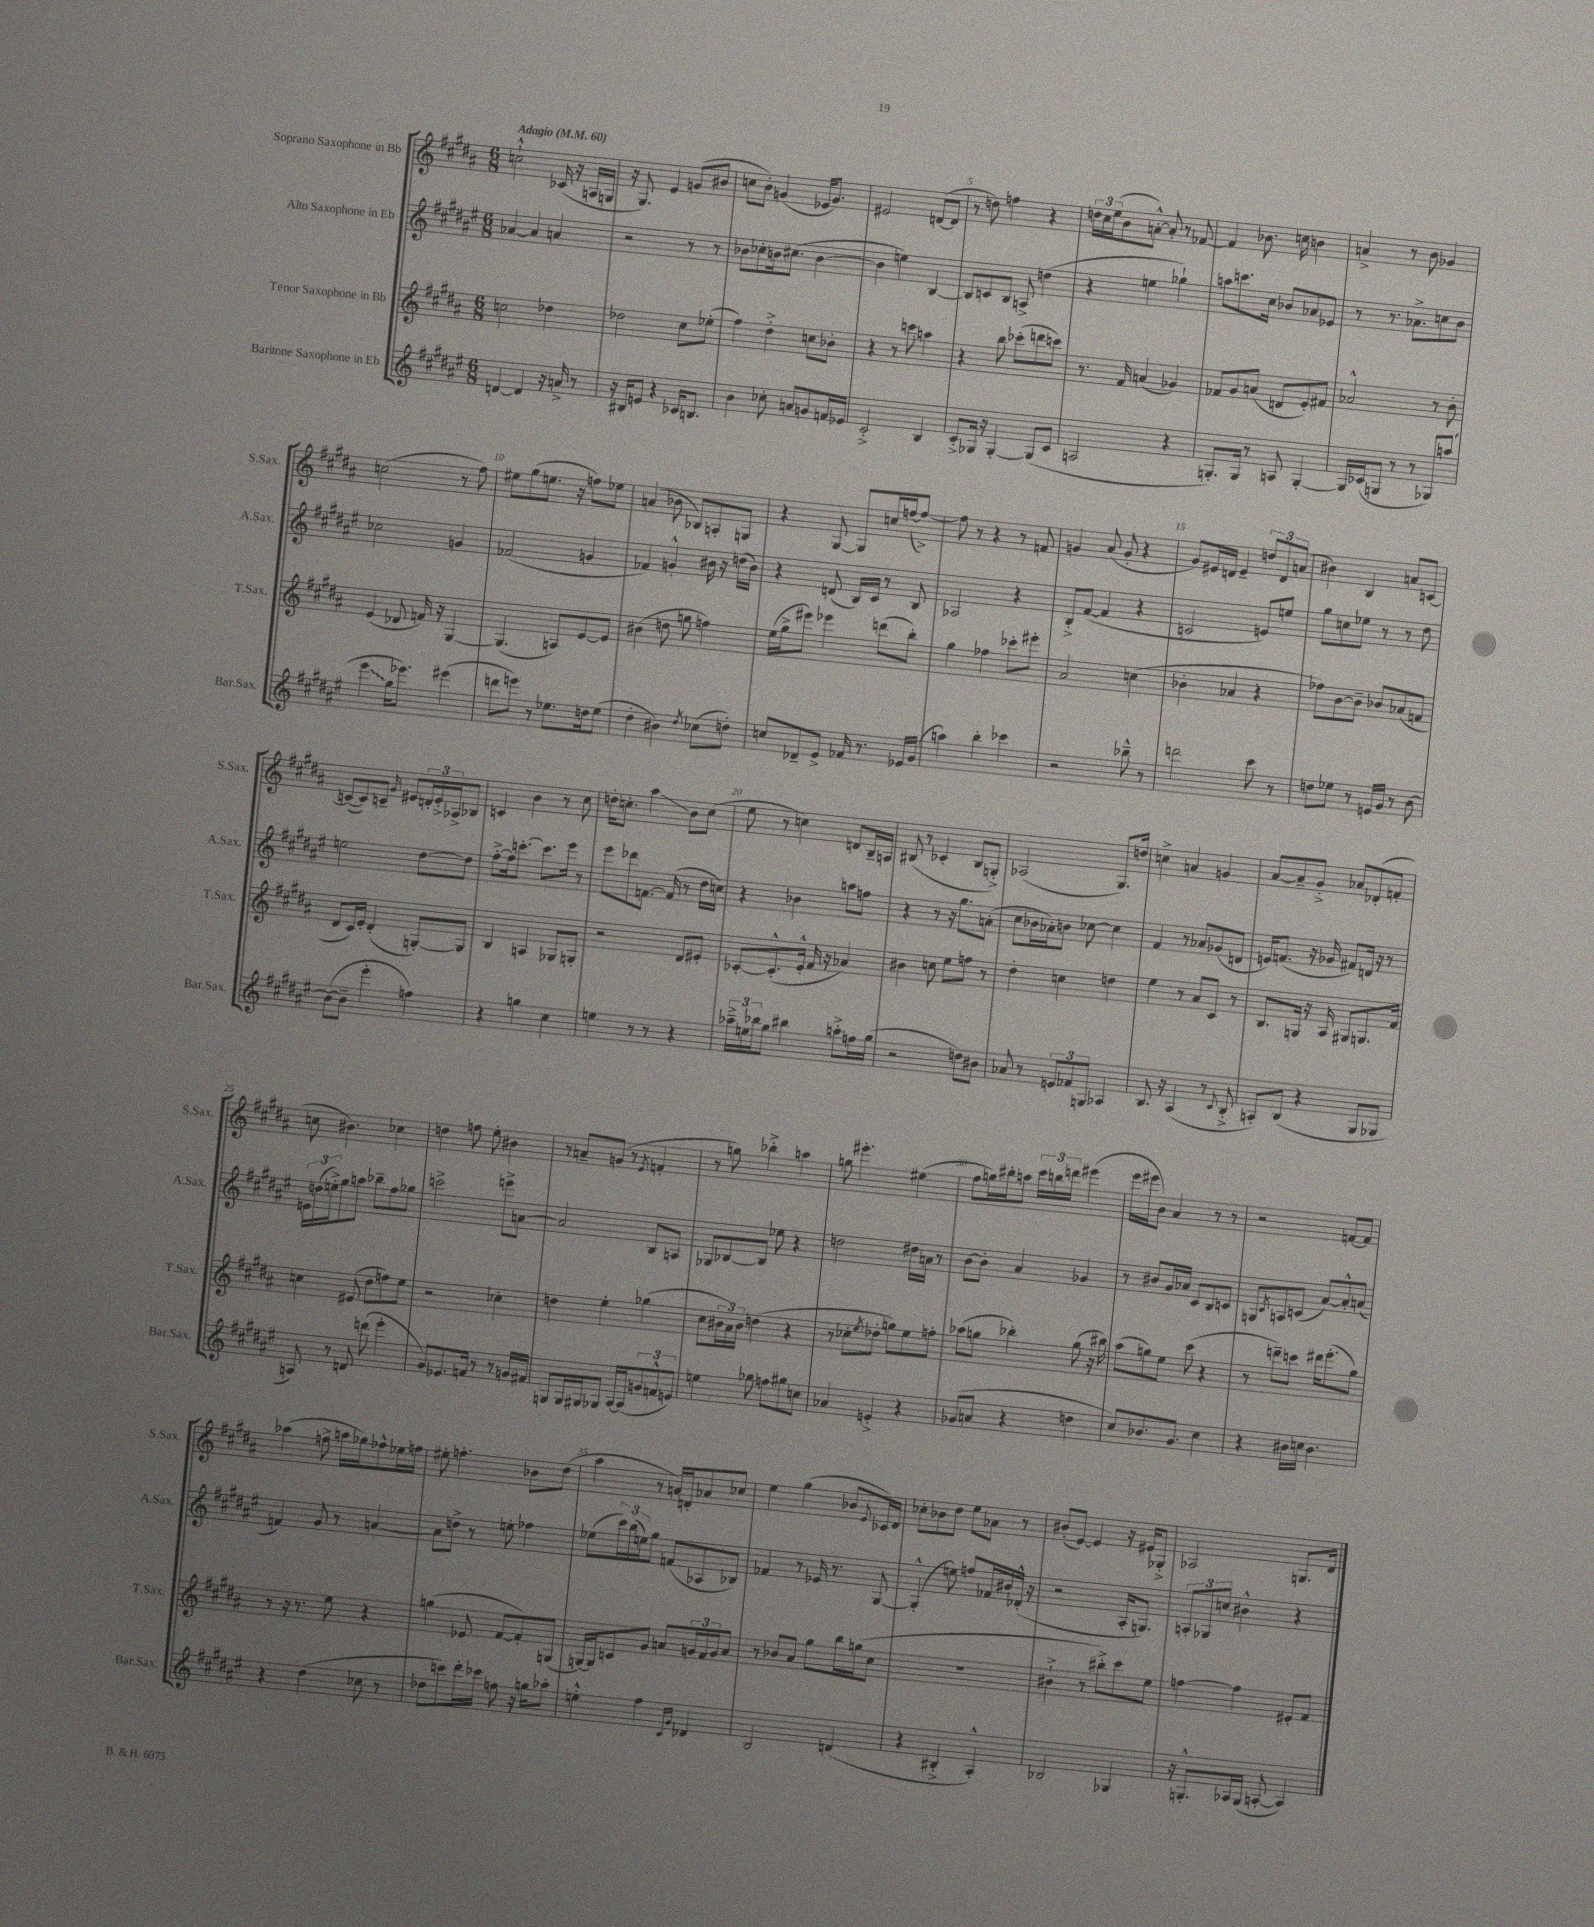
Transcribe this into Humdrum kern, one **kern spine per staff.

**kern	**kern	**kern	**kern
*staff4	*staff3	*staff2	*staff1
*clefG2	*clefG2	*clefG2	*clefG2
*k[f#c#g#d#a#e#]	*k[f#c#g#d#a#]	*k[f#c#g#d#a#e#]	*k[f#c#g#d#a#]
*M6/8	*M6/8	*M6/8	*M6/8
*MM60	*MM60	*MM60	*MM60
[4d	2cc	[4a-	2cc`^^
4d]	.	4a-]	.
16r	4dd-	4a	(16c-
16a^	.	.	16r
8r	.	.	16A
.	.	.	16G
=	=	=	=
16r	2dd-	2r	16r
16B#	.	.	8.G#)
8e	.	.	.
4r	.	.	4e
16c-	8cc#	8r	(8g
8.B	.	.	.
.	(8ee-'	8r	8b#
=	=	=	=
4b	4ff#)	8b-	8cc
.	.	8cc-'	8b')
8cc-'	4dd#'^	16b	(4g
.	.	(8.cc#	.
8a	.	.	.
8g	8cc	[4b	16e-
.	.	.	8.g)
16f	8b-'	.	.
16e-	.	.	.
=	=	=	=
2c#'^	4r	4b]	2e#
.	8r	4ee)	.
.	8ccc	.	.
4B	4aa	[4B	([8d
.	.	.	8d]
=	=	=	=
8c#'^	4r	8B]	8r
16G-	.	8c	8dd)
16r	.	.	.
[4G-'	8bb	8B	4ff
.	(8ccc-'	8A^	.
(8G-]	8ddd	(4dd	4r
8c#	8ccc)	.	.
=	=	=	=
2A	8.r	4r	24dd
.	.	.	24cc#
.	.	.	(24ee
.	.	.	8b
.	16f#	.	.
.	(4a	4ee	[8a'^^)
.	.	.	8a']
4r	4g-)	4gg-`)	8r
.	.	.	[8f-
=	=	=	=
8.G')	8f-	8aa	4f-]
.	8g#	8.ccc	.
16G	.	.	.
8r	(8a	.	8.b-
.	.	16cc#	.
8A	8d	8b-	.
.	.	.	16cc
[4G'	8e')	8a-	4b
.	8f#	8e-	.
=	=	=	=
16G]	2a-^^	8r	4a^
(16c-	.	.	.
8G	.	8.r	.
8r	.	.	8r
.	.	8.a-^	.
8r	.	.	8b
8G-)	8r	8cc	4g-
(8aa	8b'	8b	.
=	=	=	=
4eee#	(4e	2cc-	(2cc
16gg#	8d-	.	.
8.eee-)	.	.	.
.	16f)	.	.
.	16r	.	.
(4eee#	[4G#	4g	8r
.	.	.	8ff#)
=	=	=	=
8ddd	(4.G#]	(2f-	8ee#
8eee)	.	.	(8gg#
8r	.	.	8.ee
8.ee-	8A)	.	.
.	.	.	16r
.	[8e	4g	8ff)
16dd	.	.	.
(8ee-	8e]	.	8ee-
=	=	=	=
4dd#'	(4b#	4f-)	(4a
4b#)	8dd	4g'^^	8b-
.	8gg	.	8B-)
8qdd#	.	.	.
(8cc-	4ff)	16b#	8A'
.	.	16r	.
8dd')	.	(16dd	8G
.	.	16b#)	.
=	=	=	=
8cc	(16ee	4r	4r
.	16gg#^	.	.
8d-~	8eee#)	.	.
8e#^	4eee-	(8d	[8G#
16f-	.	16B)	8G#]
8.r	.	16c#	.
.	(8ddd	8r	16cc
.	.	.	([16ff
16e-	8bb')	8B	8ff^_)
(16g#	.	.	.
=	=	=	=
4aa)	4gg#	2A-	8ff]
.	.	.	8r
4bb'	4ff-	.	4r
4ccc-	8ccc-'	4r	8r
.	8eee#'	.	8f
=	=	=	=
2r	2a#	8B'^	4g
.	.	([8f#	.
.	.	4f#]	(8a#
.	.	.	8g'
8bb-~^^	(4cc	4r	4r
8r	.	.	.
=	=	=	=
2ddd	4b-'	2c	8g#)
.	.	.	16e#
.	.	.	16d
.	4a-	.	4e#~
8ccc#	4r	8e)	12dd
.	.	.	12d
8r	.	8ee	.
.	.	.	(12a
=	=	=	=
8dd	8ff-)	8gg#	4b#)
8ee-	[8b	8cc	.
8r	8b~]	8ee-	4B
16e	8b-	8r	.
16g#	.	.	.
8r	(8a-	8r	8a
[8b	8f	8dd#	[8c
=	=	=	=
(8b_	8d#	2ee	(8c_
8b~]	16c#)	.	8c])
.	16e'	.	.
4eee#'	(4d#'	.	8c~
.	.	.	16qqg#
.	.	.	8e#
4ff)	[8G')	[8dd#	24d'
.	.	.	24e#'^
.	.	.	24A-^
.	8G]	8dd#]	8B-
=	=	=	=
4r	4B	[8ff#'^	4c
.	.	16ff#]	.
.	.	[8.ccc'	.
4gg	4A	.	4b
.	.	8.ccc]	.
4cc#	8G-	.	8r
.	.	16eee#	.
.	8G'	8r	8cc#
=	=	=	=
4ee	2r	8eee#	16dd'
.	.	.	8.cc'
.	.	8ddd-	.
8r	.	[8.f	4aa#
8r	.	.	.
.	.	(16f]	.
4r	8d#	8r	8b
.	8e#'	16dd#	(8cc
.	.	16cc)	.
=	=	=	=
24aa-~^	[8c-'	4r	8ee
24ee	.	.	.
24bb-	.	.	.
8gg#	(8.c-'^^]	.	8r
4bb#	.	4b-	4cc)
.	16e'^^	.	.
.	16f#	.	.
.	16r	.	.
8aa'^	4a-)	8aa	8d
16ff	.	8ff	16B~
(16gg#	.	.	16A
=	=	=	=
2r	4b#	4r	(8B#
.	.	.	8r
.	8cc	8r	4c-'
.	8ee	16r	.
.	.	8.gg#	.
8dd)	8ff	.	8B#
8b#	8r	(8a'	8G'^)
=	=	=	=
8a-	4dd#'	8cc#	(2A-
8r	.	16b-	.
.	.	16a-')	.
12e	4cc	8b	.
12f-	.	.	.
.	.	[8cc-	.
12G	.	.	.
4A-	4dd	4cc-]	8.G#)
.	.	.	16dd
=	=	=	=
8.B	4ee	4f#	4cc^
16r	.	.	.
(4A#	8r	8r	4a
.	8a#	8a-	.
8r	8c#	(8g-	4g
8qqc#	.	.	.
8B'^	8r	8d	.
=	=	=	=
8A')	8.B	16e)	[8a#
.	.	(8.f	.
(8B	.	.	8a#~]
.	16G	.	.
4r	16r	16r	8g#'^
.	16A#	16g-	.
.	8G#	8f#)	8a-
8G#	8.G	16d	(8d-'
.	.	16r	.
8G-	.	8r	8f'
.	16f#	.	.
=	=	=	=
8A)	4cc	24e	8cc
.	.	(24dd	.
.	.	24ee'^)	.
8r	.	8gg#	4.b#)
8d	(8e#	8aa	.
(8ddd	8dd#	8bb-~	.
4eee#'	8ff)	8ff#	4cc-
.	8ee	8gg-	.
=	=	=	=
8g#)	2r	2ccc^	4dd
8.e-	.	.	.
.	.	.	8ff
16f	.	.	.
8r	.	.	8ee'
8r	4cc-'	8eee^	4b#
16g	.	[8a	.
16f#	.	.	.
=	=	=	=
8G	4dd	2a]	8r
16G	.	.	8a~
16G#	.	.	.
8G-	4ee'	.	(8g
[16A#	.	.	8r
(16A#]	.	.	.
.	.	.	8qe
12g	(4gg-	8B	4f'
12f^^	.	.	.
.	.	8A	.
12e)	.	.	.
=	=	=	=
4ee	8cc#	8G-	8r
.	24b#	[8B-	8gg)
.	24a#)	.	.
.	24b#	.	.
8gg-	(4dd	8B-]	4bb-'^
8ff	.	8ee-	.
8gg#	4r	4r	4aa
8cc	.	.	.
=	=	=	=
4a-	8r	2dd	8gg
.	8cc-'	.	4.eee#'
.	8qee	.	.
4e'^	8dd-'	.	.
.	8gg)	.	.
4r	8ee	16dd#	(4ee#
.	.	16a	.
.	8ff'	8r	.
=	=	=	=
(8g-	(8aa-	[8b	8ff#
8a	8gg	8b']	16gg)
.	.	.	16bb#'
4r	4bb-')	4a#	8aa
.	.	.	24ccc#
.	.	.	24bb
.	.	.	24ddd
4dd	(8gg	4g-	(4eee#
.	16r	.	.
.	16bb#)	.	.
=	=	=	=
8cc#)	(8aa#	8r	16eee
.	.	.	16eee#
8.b-	8gg)	8b#	8b)
.	8ee	16g#	4a#
8.g#	.	16a-	.
.	(8ccc#	8c#	.
4cc#	4r	8B	8r
.	.	8c	8r
=	=	=	=
4r	8r	8G	2r
.	.	8qc#	.
.	8ddd~)	8A	.
16b#	8ccc	(8c	.
16cc	.	.	.
4.b#	16ddd#	[8a#)	.
.	(8.eee'	.	.
.	.	8a#'^^]	[8f
.	8gg#)	(8a	8f]
=	=	=	=
4r	8r	4f)	(4aa-
.	16r	.	.
.	8.r	.	.
(4dd#	.	8g#	8ff^
.	8ee	8r	16aa
.	.	.	16gg-)
8cc-	4r	[4a	8ff-^^
8r	.	.	16ee-
.	.	.	16ff
=	=	=	=
8dd-	(4gg	8a]	8ee#'
8ccc)	.	8dd^	4.ff'
16ddd#'	8e-	8r	.
16ccc-	.	.	.
8ff	[8f#	8ee'	.
16r	8f#'])	4ff-	8b-
16gg	.	.	.
8aa-'	(8G	.	(8dd#
=	=	=	=
4ee'^^	[16G)	(8ee-	4aa#
.	16G]	.	.
.	8c	24ccc#)	.
.	.	(24bb	.
.	.	24ee)	.
4ff#	8g#	8gg#	8r
.	8a	(8f	16a)
.	.	.	16d'
16qqc#	.	.	.
16qqg#	.	.	.
4d-	24g	8A-	8a-
.	24f#	.	.
.	24g	.	.
.	8a	8B-)	8cc-
=	=	=	=
2B	8r	4f-	4ee
.	8b-	.	.
.	8a#	8r	(4gg#
.	8gg#	16e-	.
.	.	8.r	.
(4d	16bb	.	8b-
.	(16gg	.	.
.	.	.	8qqe
.	8cc#	[8G#	16c-)
.	.	.	16d#
=	=	=	=
4r	2.r	(4G#'^^]	8cc-'
.	.	.	8b-
4B#'^	.	8ee)	8dd#
.	.	8ff	8ee
4A#'^^)	.	16f-	8a-
.	.	16b#	.
.	.	(16d-'^^	8r
.	.	16r	.
=	=	=	=
2B-	4b#`^	2r	(8b#'
.	.	.	[8e)
.	8r	.	4e]
.	8bb#'^)	.	.
4G-	8ccc#	16A#'	16r
.	.	8.G)	16e#
.	8ee	.	8G-'^
=	=	=	=
16r	[4ff	12A'	2A-
8.G'^^	.	.	.
.	.	12G-	.
.	.	12cc	.
16A-	4ff]	4b#^^	.
(16G	.	.	.
[8A'	.	.	.
4A])	8e#'	4r	8.G
.	8f#	.	.
.	.	.	16d#
==	==	==	==
*-	*-	*-	*-
